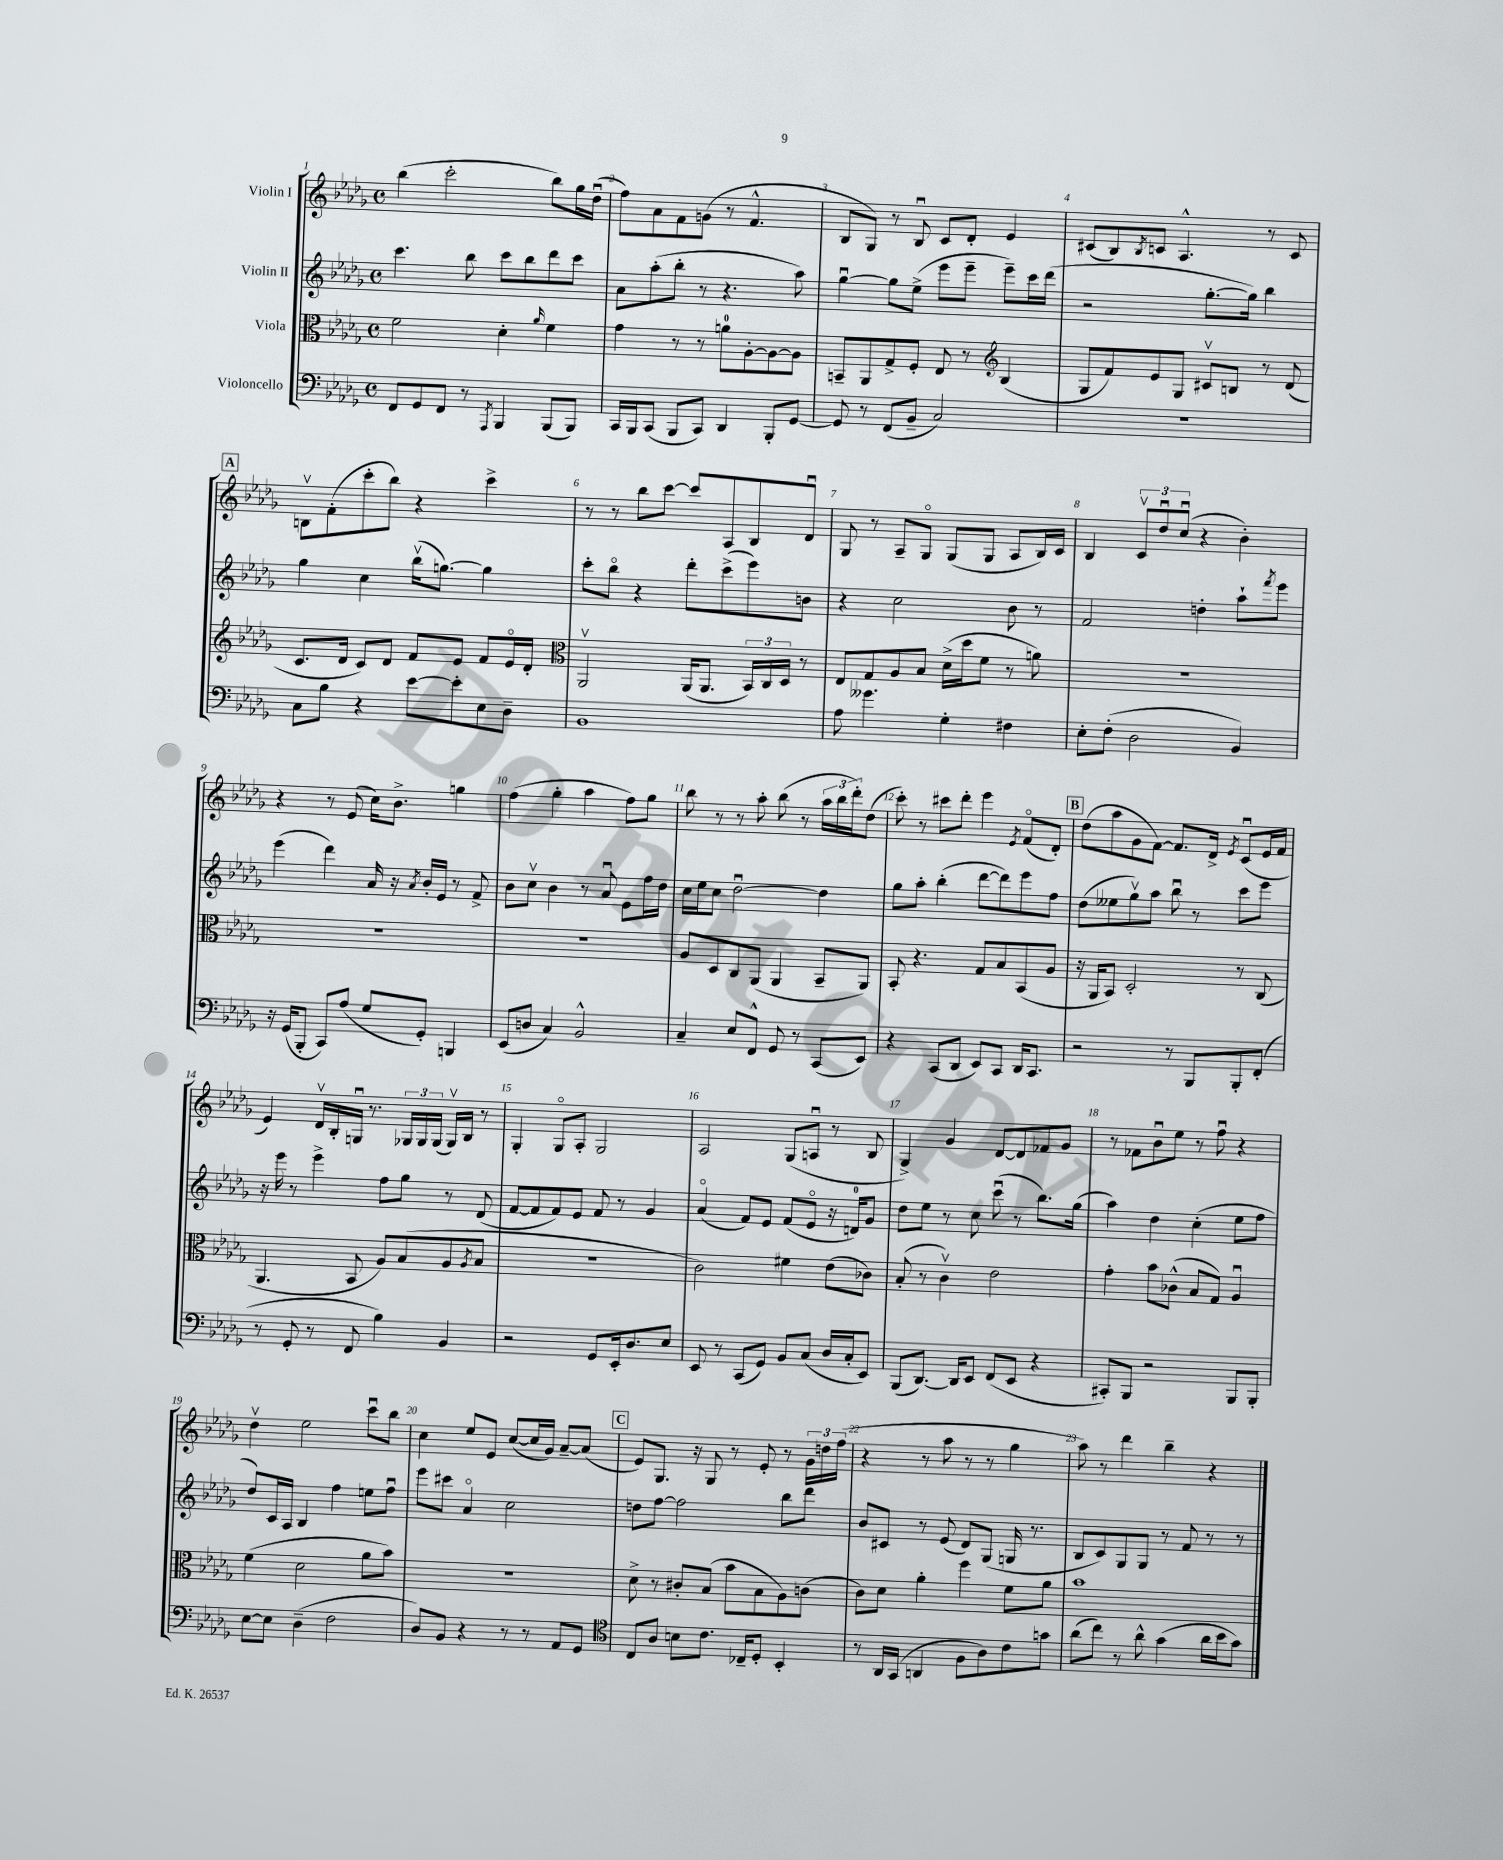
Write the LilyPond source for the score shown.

<<
\new StaffGroup <<
\new Staff = "s0" \with { instrumentName = "Violin I" } {
    \clef treble \key des \major \defaultTimeSignature \time 4/4
    bes''4( c'''2-. bes''8) ges''16 des''16\downbow( |
    f''8) aes'8 f'8 g'8( r8 f'4.-^ |
    bes8 ges8) r8 bes8\downbow c'8 des'8-. ees'4 |
    cis'8( bes8) \acciaccatura { bes8 } c'8 aes4.-^ r8 c'8 |
    \mark \markup { \box "A" } b8\upbow f'8-.( c'''8-. bes''8) r4 c'''4-> |
    r8 r8 bes''8 c'''8~ c'''8 aes8 bes8 des'8\downbow |
    ges8 r8 aes8-- ges8\flageolet ges8( ges8 aes8 bes16) c'16 |
    bes4 \tuplet 3/2 { c'8\upbow des''8\downbow c''8\downbow( } r4 bes'4-.) |
    r4 r8 ees'8( c''16) bes'8.-> g''4 |
    f''4( ges''4-. aes''4 f''8) ges''8 |
    bes''8 r8 r8 aes''8-. bes''8( r8 \tuplet 3/2 { aes''16 bes''16 des'''16-.) } des''8( |
    c'''8-.) r8 cis'''8 des'''8-. ees'''4 \acciaccatura { ees'8 } f'8\flageolet( des'8-.) |
    \mark \markup { \box "B" } des''8( aes''8 ges'8 f'8~) f'8. des'16-> \acciaccatura { ees'8 } c'8\downbow( ees'16 f'16 |
    ees'4) des'16\upbow bes16-. g16\downbow r8. \tuplet 3/2 { ges16 ges16 ges16( } ges16\upbow) bes16 r8 |
    ges4-. ges8\flageolet aes8-. ges2 |
    aes2 ges8( a8\downbow r8 bes8 |
    ges4->) ges'4 des'8~ des'8 fes'8 ges'8 |
    r8 fes'8 bes'8\downbow ees''8 r8 f''8\downbow r4 |
    des''4\upbow ees''2 c'''8\downbow bes''8 |
    c''4 ees''8 ees'8 c''8~( c''16 ges'16) aes'8~-- aes'8( |
    \mark \markup { \box "C" } ees'8) ges8. r16 ges8 r8 ees'8-. r8 \tuplet 3/2 { ges'16 d''16 f''16( } |
    r4 r8 aes''8 r8 r8 ges''4 |
    aes''8) r8 des'''4 bes''4-- r4 \bar "|." |
}
\new Staff = "s1" \with { instrumentName = "Violin II" } {
    \clef treble \key des \major \defaultTimeSignature \time 4/4
    c'''4. bes''8 c'''8 bes''8 des'''8 c'''8 |
    aes'8 aes''8-.( bes''8-. r8 r4. aes''8) |
    ges''4~\downbow ges''8 ees''8->( ees'''8 ees'''8-- ees'''8--) c'''16 des'''16( |
    r2 ges''8.~-. ges''16) bes''4 |
    \mark \markup { \box "A" } ges''4 c''4 bes''16\upbow( g''8.~) g''4 |
    c'''8-. bes''8\flageolet r4 des'''8-. c'''8->( ees'''8) b'8 |
    r4 c''2 bes'8 r8 |
    f'2 d''4-. aes''8-! \acciaccatura { f'''8 } ees'''8 |
    ees'''4( des'''4) aes'16 r16 \acciaccatura { aes'8 } bes'16-. ees'16 r8 f'8-> |
    bes'8 c''8\upbow bes'4 r8 aes'8\downbow ees'8 f''16 des''16 |
    c''16 ees''16 c''8 des''2~\downbow des''4 |
    ges''8 aes''8-. bes''4-.( des'''8~ des'''8) ees'''8 f''8 |
    \mark \markup { \box "B" } des''8( eeses''8 ges''8\upbow) aes''8 bes''8\downbow r8 c'''8 ees'''8 |
    r16 ees'''16 r8 ees'''4-> f''8 ges''8 r8 des'8( |
    f'8~ f'8 f'8) ees'8 f'8 r8 ges'4 |
    aes'4\flageolet( f'8) ees'8 f'8( ees'8\flageolet r16 d'16-0) ges'8 |
    des''8 ees''8 r8 c''8 c'''8\downbow( r8 bes''8.) ges''16( |
    aes''4) des''4 c''4-.( ees''8 f''8 |
    des''8) c'16 aes16 bes4 f''4 e''8 f''8\downbow |
    ees'''8 cis'''8 aes'4\flageolet c''2 |
    \mark \markup { \box "C" } d''8 f''8~ f''2 bes''8 des'''8 |
    bes'8 cis'8 r8 ees'8( des'8) ges8( g16 r8. |
    bes8 c'8) ges8 ges8 r8 f'8 r8 r8 \bar "|." |
}
\new Staff = "s2" \with { instrumentName = "Viola" } {
    \clef alto \key des \major \defaultTimeSignature \time 4/4
    f'2 des'4-. \grace { aes'16 } f'4 |
    ges'4 r8 r8 a'8-0 aes8~-. aes8~ aes8 |
    b,8-- aes,8 ges8-> f8-. ees8 r8 \clef treble bes4( |
    ges8 f'8) ees'8 ges8 cis'8\upbow b8 r8 des'8( |
    \mark \markup { \box "A" } c'8. des'16 c'8) des'8 f'8 ees'8 f'8 ees'16\flageolet des'16-. |
    \clef alto aes,2\upbow aes,16( aes,8. \tuplet 3/2 { bes,16) c16 des16 } r8 |
    ees8 ges8 aes8 bes8 des'16->( des''16 f'8 r8 a'8) |
    R1 |
    R1 |
    R1 |
    aes8 des8 c8 aes,8( aes,4 bes,8-- aes,8) |
    bes,8-. r4. ges8 bes8 bes,8( aes8 |
    \mark \markup { \box "B" } r16 aes,16 bes,8) des2-. r8 c8( |
    aes,4. bes,8 aes8) bes8( aes8 \acciaccatura { aes8 } bes8 |
    R1 |
    c'2) fis'4 ees'8( ces'8) |
    bes8-.( r8 c'4\upbow) ees'2 |
    ges'4-. bes'8 ces'8-^( bes8 ges8) aes4\downbow |
    f'4( des'2 aes'8 bes'8) |
    R1 |
    \mark \markup { \box "C" } des'8-> r8 cis'8-. bes8( bes'8 bes8 aes8) c'8( |
    c'8) des'8 aes'4-. f''4 f'8 aes'8 |
    bes'1 \bar "|." |
}
\new Staff = "s3" \with { instrumentName = "Violoncello" } {
    \clef bass \key des \major \defaultTimeSignature \time 4/4
    f,8 ges,8 f,8 r8 \acciaccatura { aes,,8 } bes,,4 bes,,8( bes,,8) |
    c,16 bes,,16 c,8( bes,,8 c,8) des,4 bes,,8-. ges,8~ |
    ges,8 r8 f,8( bes,8-- c2) |
    r1 |
    \mark \markup { \box "A" } c8 bes8 r4 ees'8~ ees'8-. ees8 des8-- |
    bes,1 |
    aes8 geses'4. ges4-. fis4 |
    ees8-. f8-.( des2 bes,4) |
    r16 ges,16( bes,,8-. c,8) aes8( ges8 ges,8-.) b,,4 |
    ees,8( d8 c4) bes,2-^ |
    c4-- ees8 f,8-^ ges,8 r8 c,8( ees,8) |
    r4 c,8( des,8 ees,8) c,8 des,16 c,8. |
    \mark \markup { \box "B" } r2 r8 bes,,8 bes,,8-. f,8-.( |
    r8 ges,8-. r8 f,8 bes4) bes,4 |
    r2 ges,8 ees,16-. des8. ees8 |
    ees,8 r8 c,8( ges,8) bes,8 c8( des16 c16-. ees,8) |
    bes,,8( des,8.~) des,16 ees,8 f,8( ees,8 r4 |
    cis,8-.) bes,,8 r2 bes,,8 bes,,8-. |
    ees8~ ees8 des4--( f2 |
    des8) bes,8 r4 r8 r8 aes,8 ges,8 |
    \mark \markup { \box "C" } \clef tenor c8 aes8 b8 c'8. ces16-- des8-. bes,4-. |
    r8 aes,16 ges,16( a,4 f8 aes8) c'8 g'8 |
    aes'8( c''8) r8 aes'8-^ ges'4( aes'16 bes'16 ges'8) \bar "|." |
}
>>
>>
\layout { \context { \Score \override BarNumber.break-visibility = ##(#f #t #t) barNumberVisibility = #all-bar-numbers-visible } }
